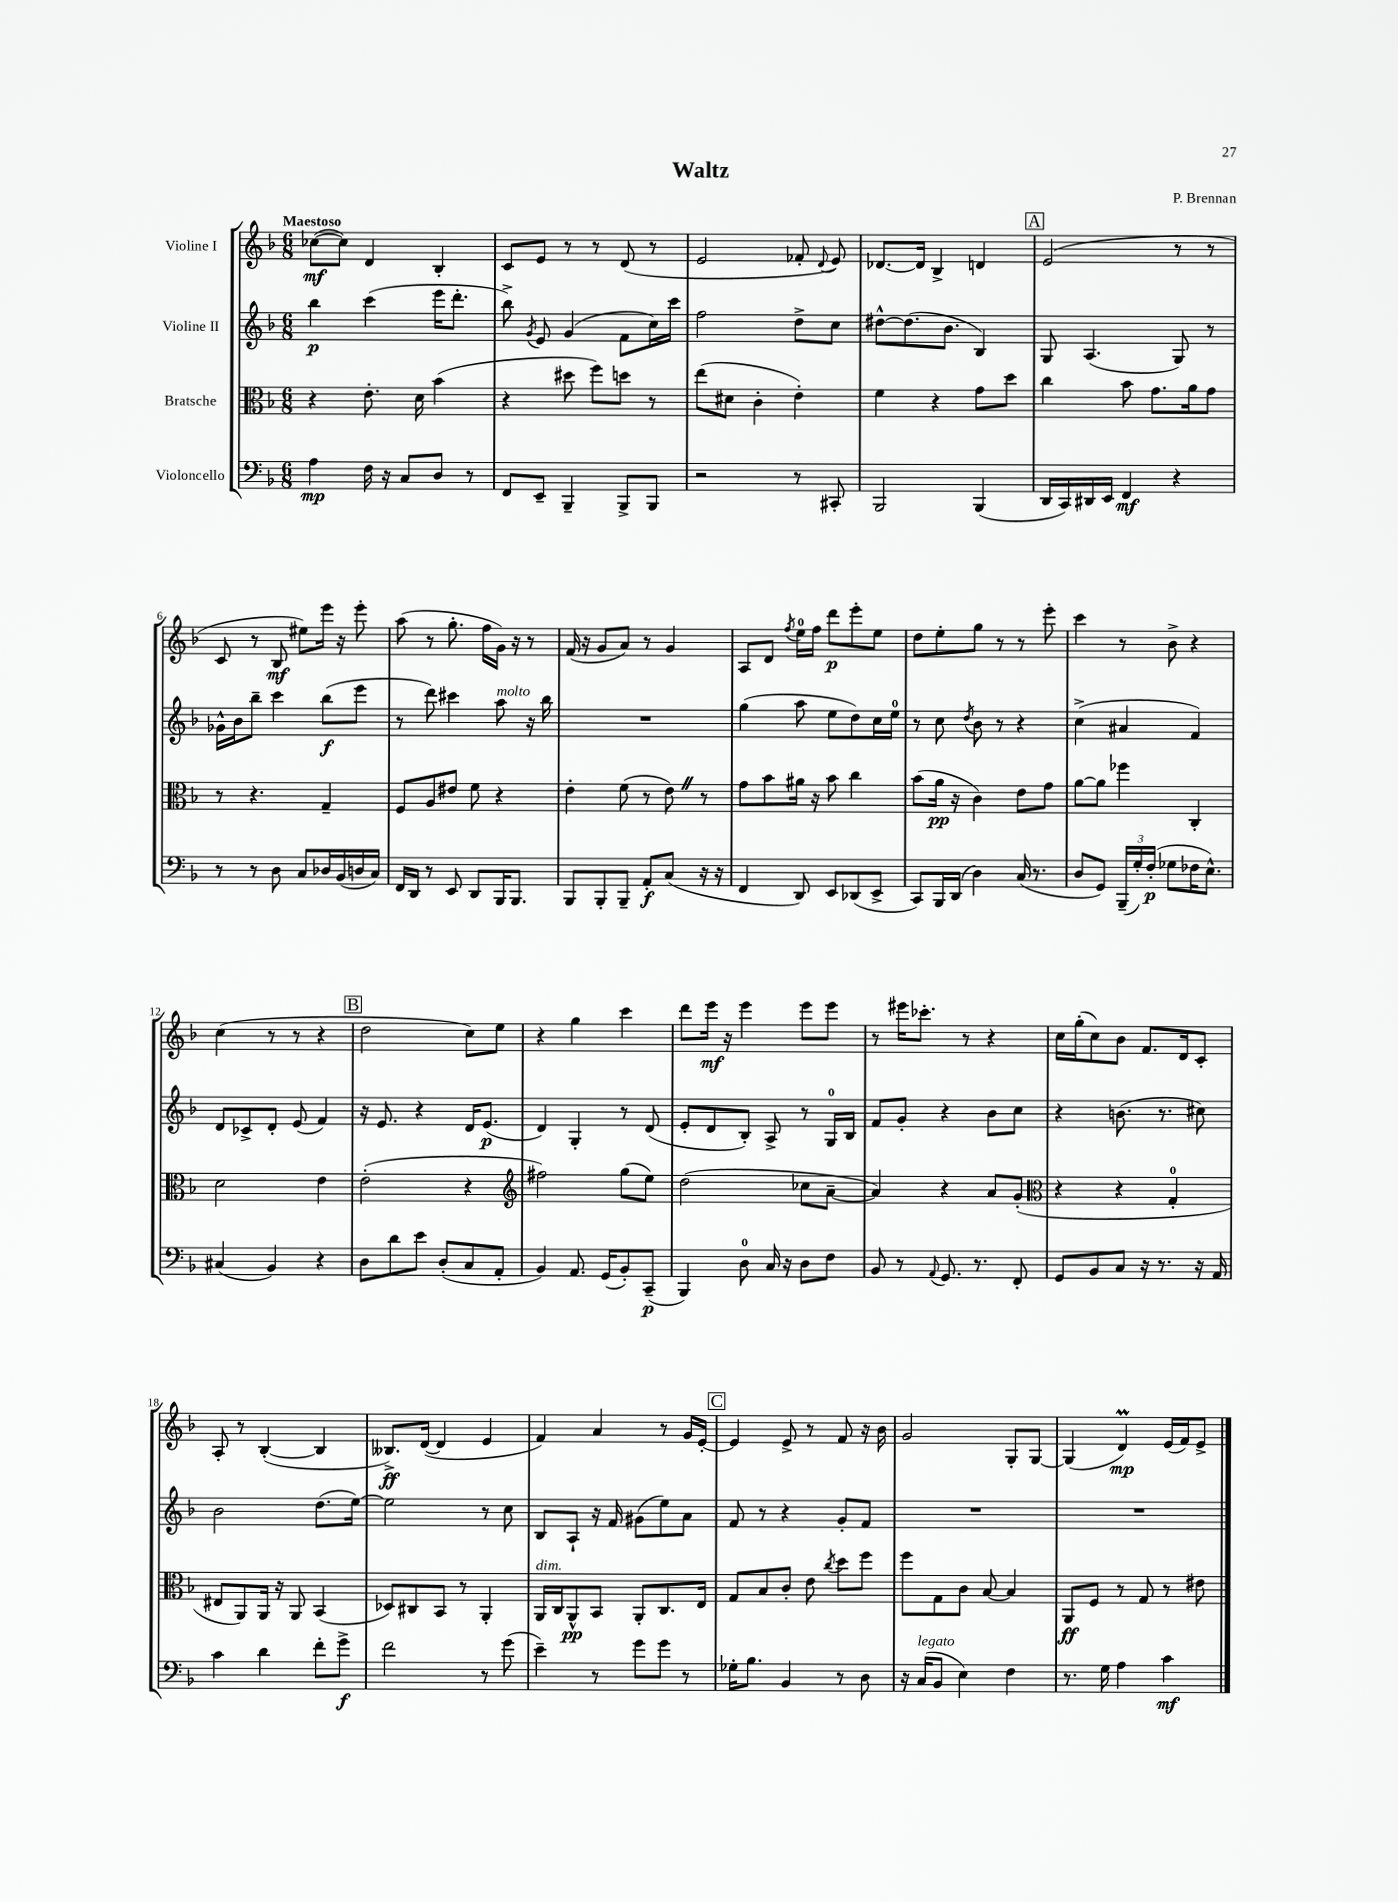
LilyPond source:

\header { title = "Waltz" composer = "P. Brennan" }
<<
\new StaffGroup <<
\new Staff = "s0" \with { instrumentName = "Violine I" } {
    \clef treble \key f \major \numericTimeSignature \time 6/8 \tempo "Maestoso"
    \autoBeamOff ces''8[~\mf( ces''8]) d'4 bes4-. |
    c'8[ e'8] r8 r8 d'8( r8 |
    e'2 fes'8-. \appoggiatura { d'8 } e'8) |
    des'8.[~ des'16] bes4-> d'4 |
    \mark \markup { \box "A" } e'2( r8 r8 |
    c'8 r8 bes8\mf eis''8[) e'''16] r16 e'''8-. |
    a''8( r8 g''8.-. f''16[ g'16]) r16 r8 |
    f'16( r16 g'8[ a'8]) r8 g'4 |
    a8[ d'8] \acciaccatura { f''8 } e''16[-0 f''16] d'''8[\p e'''8-. e''8] |
    d''8[ e''8-. g''8] r8 r8 e'''8-. |
    c'''4 r8 bes'8-> r4 |
    c''4( r8 r8 r4 |
    \mark \markup { \box "B" } d''2 c''8[) e''8] |
    r4 g''4 c'''4 |
    d'''8[ e'''16]\mf r16 e'''4 e'''8[ e'''8] |
    r8 eis'''16[ ces'''8.]-. r8 r4 |
    c''16[ g''16-.( c''8) bes'8] f'8.[ d'16 c'8]-. |
    a8-. r8 bes4~-.( bes4 |
    beses8.[->\ff) d'16]~( d'4 e'4 |
    f'4) a'4 r8 g'16[ e'16]~-. |
    \mark \markup { \box "C" } e'4 e'8-> r8 f'8 r16 bes'16 |
    g'2 g8[-. g8]~ |
    g4( d'4\prall\mp) e'16[( f'16) e'8]-> \bar "|." |
}
\new Staff = "s1" \with { instrumentName = "Violine II" } {
    \clef treble \key f \major \numericTimeSignature \time 6/8
    \autoBeamOff bes''4\p c'''4( e'''16[ d'''8.]-. |
    bes''8->) \acciaccatura { g'8 } e'8 g'4( f'8[ c''16) c'''16] |
    f''2 d''8[-> c''8] |
    dis''8[~-^ dis''8.( bes'8.] bes4) |
    \mark \markup { \box "A" } g8 a4.( g8) r8 |
    ges'16[-^ bes'16 bes''8]-- c'''4 bes''8[\f( e'''8] |
    r8 d'''8) cis'''4 a''8^\markup { \italic "molto" } r16 bes''16 |
    R2. |
    g''4( a''8 e''8[ d''8) c''16 e''16]-0 |
    r8 c''8 \acciaccatura { d''8 } bes'8 r8 r4 |
    c''4->( ais'4 f'4) |
    d'8[ ces'8-> d'8]-. e'8( f'4) |
    \mark \markup { \box "B" } r16 e'8. r4 d'16[ e'8.]\p( |
    d'4) g4-. r8 d'8( |
    e'8[-. d'8 bes8]-.) a8-> r8 g16[-0 bes16] |
    f'8[ g'8]-. r4 bes'8[ c''8] |
    r4 b'8.( r8. cis''8) |
    bes'2 d''8.[( e''16]~) |
    e''2 r8 c''8 |
    bes8[ a8]-! r16 f'16 gis'8[( e''8) a'8] |
    \mark \markup { \box "C" } f'8 r8 r4 g'8[-. f'8] |
    R2. |
    R2. \bar "|." |
}
\new Staff = "s2" \with { instrumentName = "Bratsche" } {
    \clef alto \key f \major \numericTimeSignature \time 6/8
    \autoBeamOff r4 e'8.-. d'16 bes'4( |
    r4 dis''8 f''8[) d''8] r8 |
    e''8[( dis'8] c'4-. e'4-.) |
    f'4 r4 g'8[ d''8] |
    \mark \markup { \box "A" } c''4 bes'8 g'8.[ a'16 g'8] |
    r8 r4. g4-- |
    f8[ a8 eis'8] f'8 r4 |
    e'4-. f'8( r8 e'8) \once \override BreathingSign.text = \markup { \musicglyph "scripts.caesura.straight" } \breathe r8 |
    g'8[ bes'8 ais'16] r16 bes'8 c''4 |
    bes'8[( a'16]\pp r16 c'4) e'8[ g'8] |
    a'8[~ a'8] fes''4 c4-. |
    d'2 e'4 |
    \mark \markup { \box "B" } e'2-.( r4 |
    \clef treble fis''2) g''8[( e''8]) |
    d''2( ces''8[ a'8]~-- |
    a'4) r4 a'8[ g'8]-.( |
    \clef alto r4 r4 g4-0-. |
    eis8[ a,8) a,16] r16 a,8 bes,4( |
    des8[) cis8 bes,8] r8 a,4-. |
    a,16[^\markup { \italic "dim." } c16 a,8-^\pp bes,8] a,8[-. c8. e16] |
    \mark \markup { \box "C" } g8[ bes8 c'8]-. e'8 \acciaccatura { c''8 } d''8[ f''8] |
    f''8[ g8 c'8] bes8~ bes4 |
    a,8[\ff f8] r8 g8 r8 eis'8 \bar "|." |
}
\new Staff = "s3" \with { instrumentName = "Violoncello" } {
    \clef bass \key f \major \numericTimeSignature \time 6/8
    \autoBeamOff a4\mp f16 r16 c8[ d8] r8 |
    f,8[ e,8]-- bes,,4-- bes,,8[-> bes,,8] |
    r2 r8 cis,8-. |
    bes,,2 bes,,4( |
    \mark \markup { \box "A" } d,16[ c,16) dis,16 e,16] f,4\mf r4 |
    r8 r8 d8 c8[ des16 bes,16( d16 c16]) |
    f,16[ d,16] r8 e,8 d,8[ bes,,16 bes,,8.] |
    bes,,8[ bes,,8-. bes,,8]-- a,8[-.\f c8]( r16 r16 |
    f,4 d,8) e,8[ des,8( e,8]-> |
    c,8[) bes,,16 d,16]( d4) c16( r8. |
    d8[ g,8]) \tuplet 3/2 { bes,,16[--( g16-.) f16]-.\p( } ges8[ fes16 e8.]-^) |
    cis4( bes,4) r4 |
    \mark \markup { \box "B" } d8[ d'8 e'8] d8[-.( c8 a,8]-. |
    bes,4) a,8. g,16[( bes,8-.) c,8]--\p( |
    bes,,4) d8-0 c16 r16 d8[ f8] |
    bes,8 r8 \appoggiatura { a,8 } g,8. r8. f,8-. |
    g,8[ bes,8 c8] r16 r8. r16 a,16 |
    c'4 d'4 f'8[-. g'8]->\f |
    f'2 r8 g'8( |
    e'4--) r8 g'8[ g'8] r8 |
    \mark \markup { \box "C" } ges16[-. bes8.] bes,4 r8 d8 |
    r16 c16[^\markup { \italic "legato" }( bes,8] e4) f4 |
    r8. g16 a4 c'4\mf \bar "|." |
}
>>
>>
